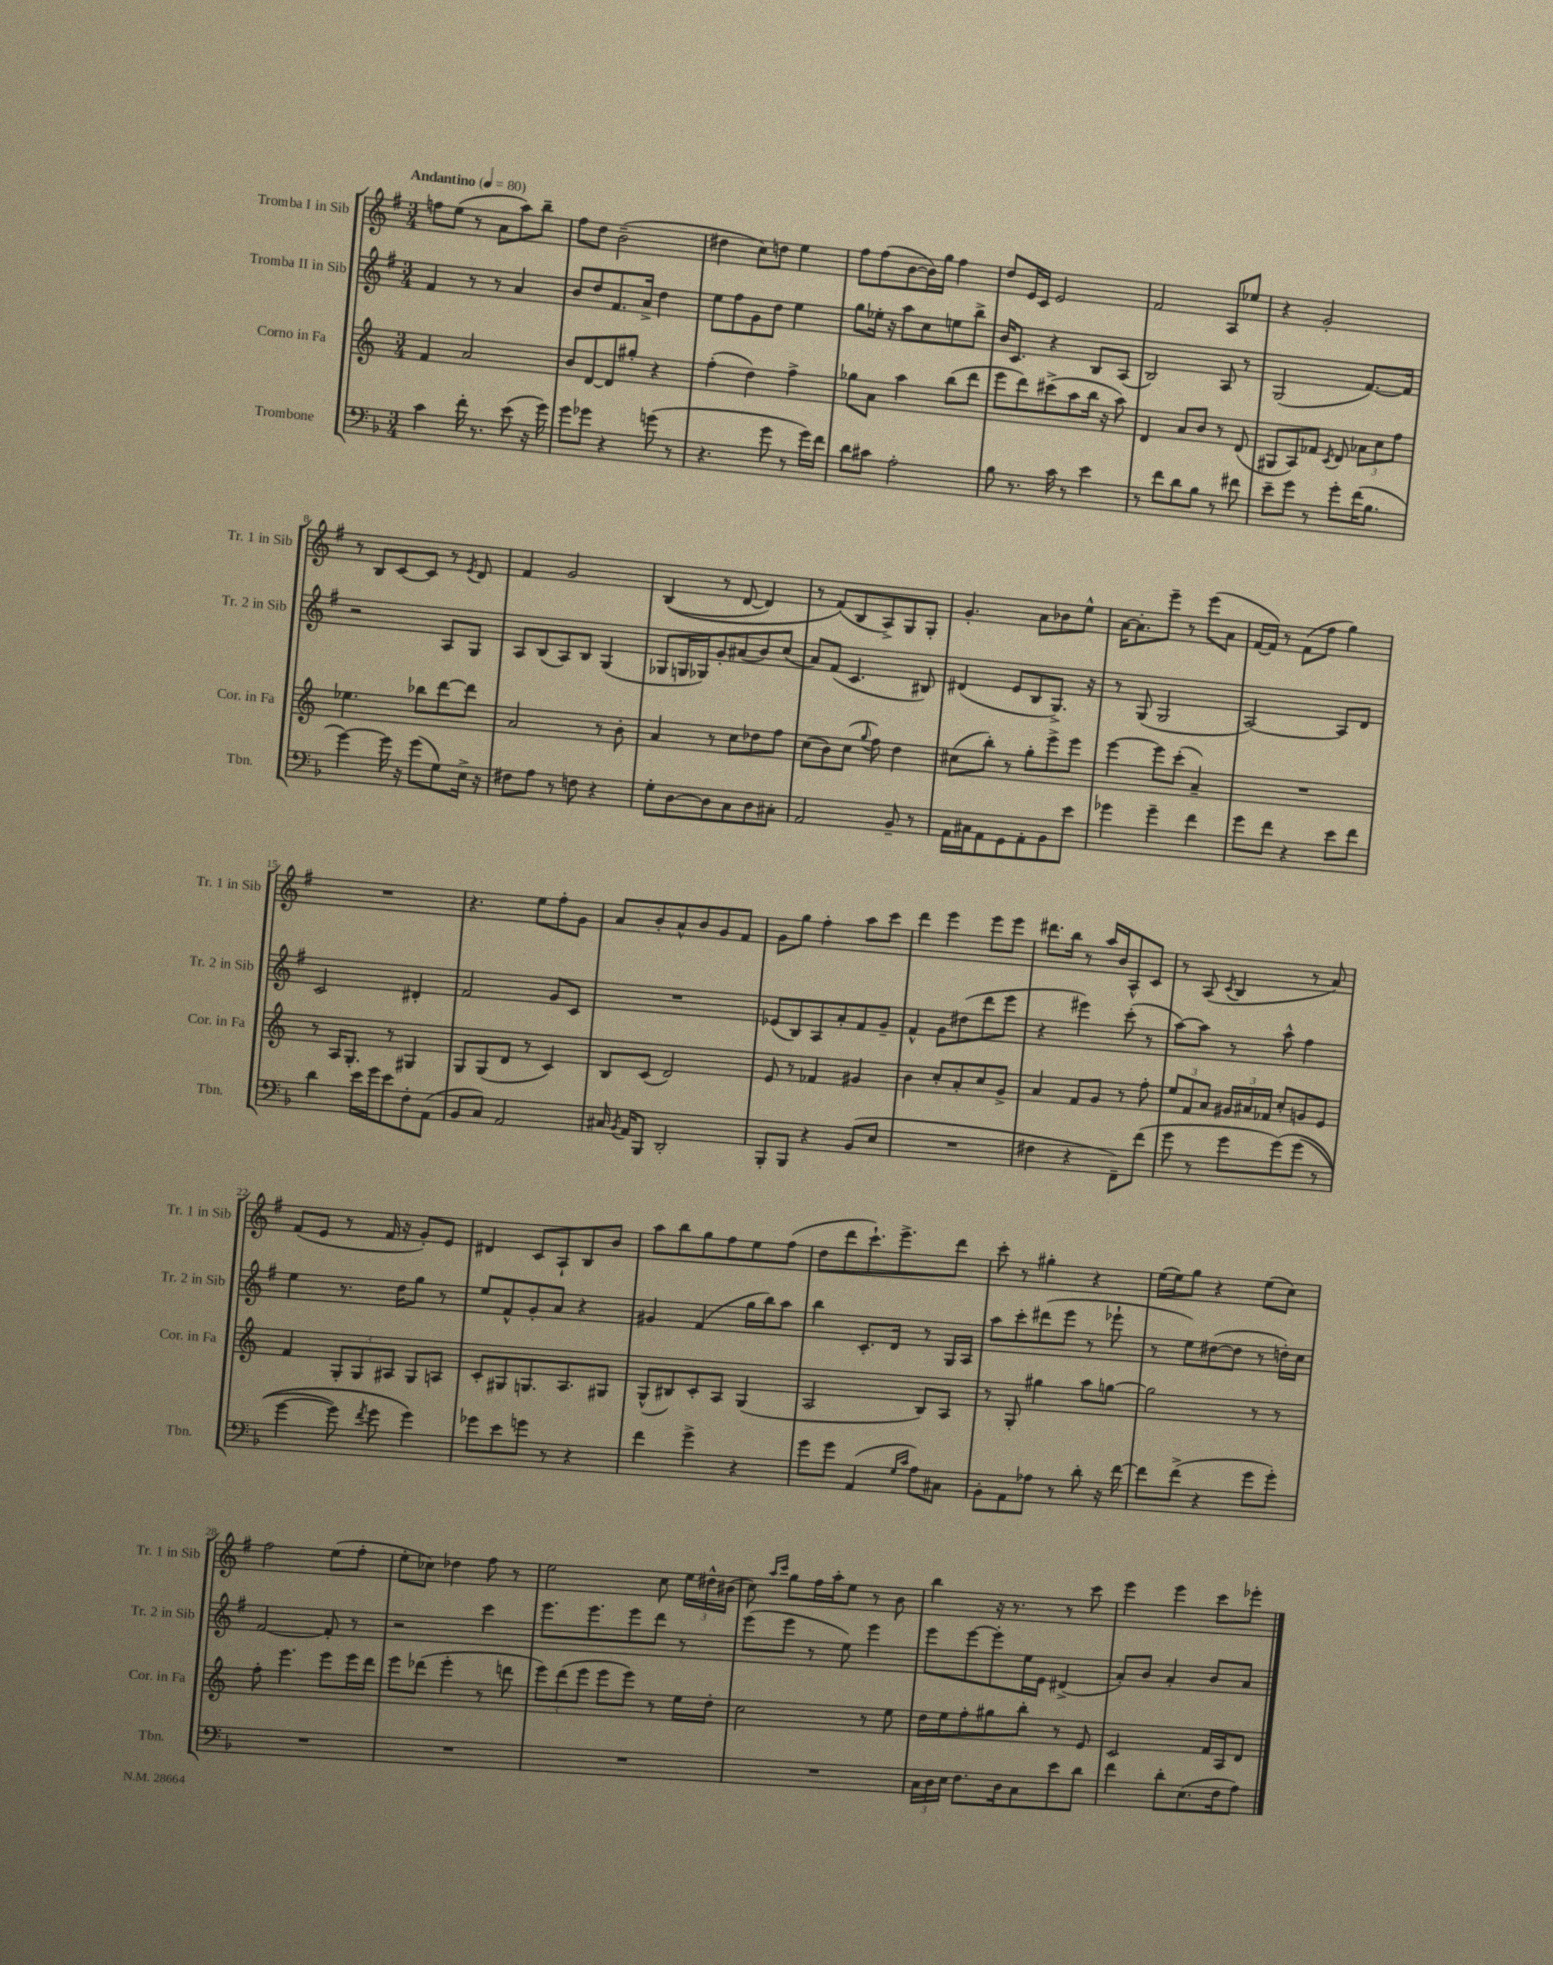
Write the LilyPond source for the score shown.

<<
\new StaffGroup <<
\new Staff = "s0" \with { instrumentName = "Tromba I in Sib" shortInstrumentName = "Tr. 1 in Sib" } {
    \clef treble \key g \major \numericTimeSignature \time 3/4 \tempo "Andantino" 4 = 80
    \autoBeamOff f''8[ e''8]( r8 a'8[ a''8) b''8]-- |
    fis''8[ d''8] b'2--( |
    dis''4 c''8[) d''8] e''4 |
    fis''8[ fis''8( b'8~ b'16) g''16] fis''4 |
    d''8[ e'16 c'16] e'2 |
    fis'2 a8[ ees''8] |
    r4 g'2-. |
    r8 b8[ c'8~ c'8] r8 \acciaccatura { e'8 } d'8 |
    fis'4 g'2 |
    b4(\( r8 d'8~ d'4) |
    r8 fis'8[(\) b8 a8->) g8 g8]-. |
    g'4.-. a'8[ bes'8 e''8]-^ |
    a'16[~ a'8.-. e'''8]-- r8 e'''8[( a'8] |
    fis'16[~ fis'16]) r8 fis'8[( fis''8] g''4) |
    R2. |
    r4. e''8[ fis''8-. g'8] |
    a'8[ b'8-. a'8-^ b'8 g'8 fis'8] |
    g'8[ g''8] fis''4-. a''8[ c'''8] |
    d'''4 e'''4 e'''8[ e'''8] |
    dis'''8.[ b''16] r8 a''16[ b'16 a8-^ c'8] |
    r8 a8( \acciaccatura { c'8 } b4 r8 a'8) |
    fis'8[( e'8] r8 fis'16 r16 g'8[-.) e'8] |
    dis'4 c'8[ a8-! b8 b'8] |
    a''8[ b''8 g''8 fis''8 e''8 fis''8]( |
    d''8[ d'''8 c'''8.-!) e'''8.-> d'''8] |
    c'''8-. r8 gis''4-. r4 |
    e''16[( e''16) g''8] r4 e''8[( c''8]) |
    fis''2 e''8[( fis''8]-. |
    e''8[-. ces''8]) des''4 fis''8 r8 |
    e''2 c''8 \tuplet 3/2 { e''16[ dis''16-^ bis'16]( } |
    c''8) \grace { a''16[ c'''16] } g''8[ fis''16 a''16-. e''8] r8 b'8 |
    b''4 r16 r8. r8 c'''8 |
    e'''4 e'''4 c'''8[ ees'''8]-. \bar "|." |
}
\new Staff = "s1" \with { instrumentName = "Tromba II in Sib" shortInstrumentName = "Tr. 2 in Sib" } {
    \clef treble \key g \major \numericTimeSignature \time 3/4
    \autoBeamOff fis'4 r8 r8 a'4 |
    b'8[ d''8 fis'8. a'16]-> d''4 |
    e''8[ fis''8 g'8 d''8] e''4 |
    g''8[ ees''16]-. r16 a''8[ c''8 e''8 b''8]-> |
    b'16[ c'8.] r4 b8[ a8]( |
    b2) a8 r8 |
    g2( fis'8.[~) fis'16] |
    r2 a8[ g8] |
    a8[ b8( a8) b8] g4( |
    ges8[ g16 ges16) g'8-. ais'8( b'8) c''8]( |
    a'8[) fis'8]( c'4. bis8) |
    dis'4( e'8[ b8 g8.]->) r16 |
    r8 g8( g2 |
    a2~) a8[ d'8] |
    c'2 dis'4-. |
    fis'2 g'8[ c'8] |
    R2. |
    ees'8[( b8) a8 a'8-. fis'8 g'8]-- |
    fis'4-^ g'8[ dis''8( d'''8 e'''8] |
    r4 eis'''4) c'''8-.( r8 |
    a''8[~) a''8] r8 a''8-^ fis''4 |
    e''4 r8. d''16[ g''8] r8 |
    e''8[ fis'8-^ g'8-. a'8] r4 |
    gis'4 fis'4( g''16[ b''16) a''8] |
    b''4 c'8.[-. d'16] r8 g16[ a16] |
    a''8[ c'''8-. dis'''8( e'''8] r8 ees'''8-! |
    r8 e''8[) dis''8~( dis''8] r8 d''16[-.) c''16] |
    fis'2~ fis'8-. r8 |
    r2 c'''4 |
    e'''8.[ e'''8. e'''8 d'''8] r8 |
    e'''8[( e'''8] r8 e''8) e'''4 |
    e'''8[ e'''8~ e'''8-. e''16 e'16] dis'4->( |
    a'8[-.) b'8] a'4-. b'8[ a'8] \bar "|." |
}
\new Staff = "s2" \with { instrumentName = "Corno in Fa" shortInstrumentName = "Cor. in Fa" } {
    \clef treble \key c \major \numericTimeSignature \time 3/4
    \autoBeamOff f'4 a'2 |
    b'8[ d'8~ d'8 gis''8]-. r4 |
    f''4-.( d''4) f''4-> |
    ges''8[ a'8] a''4 b''8[( d'''8] |
    e'''8[ d'''8) cis'''8->( a''8 b''16] r16 a''8) |
    d'4 a'8[ b'8] r8 d'8( |
    gis8[ a8) fes'8] \acciaccatura { c'8 } d'8 \tuplet 3/2 { aes'8[ c''8 f''8] } |
    ees''4. bes''8[ d'''8~ d'''8] |
    a'2 r8 b'8-. |
    a'4 r8 c''8[ des''8 f''8] |
    c''8[( b'8) c''8]( \appoggiatura { g''8 } f''8) d''4 |
    cis''8[( b''8]-.) r8 g''8[-. e'''8-> e'''8] |
    e'''4~ e'''8[ c'''8]-.( a'4--) |
    R2. |
    r8 a16[ g8.]-. r8 gis4 |
    g8[ g8( d'8] r8 c'4) |
    b8[ c'8]( d'2) |
    e'8 r8 fes'4 gis'4 |
    b'4 c''8[-. a'8-. c''8 g'8]-> |
    a'4 f'8[ g'8] r8 f''8-. |
    \tuplet 3/2 { e''8[ f'8 a'8] } \tuplet 3/2 { gis'16[ ais'16 fes'16] } c''8[-. g'8 e'8] |
    f'4 \tuplet 3/2 { g8[-. g8 ais8] } g8[ a8] |
    c'8[-. gis8 g8. a8. gis8] |
    g8[-^( bis8) c'8-. a8] g4( |
    a2 b8[) a8] |
    r8 g8-. gis''4 a''8[ g''8]~ |
    g''2 r8 r8 |
    f''8-. e'''4. e'''8[ e'''16 d'''16] |
    e'''8[ des'''8]( e'''4-. r8 d'''8 |
    \tuplet 3/2 { e'''8[) d'''8( e'''8] } e'''8[ e'''8]) r8 e''16[ d''16]-. |
    c''2 r8 e''8 |
    d''16[ e''16 f''8-. gis''8 b''8]-. r8 e'8 |
    c'2 f'16[ a16 d'8] \bar "|." |
}
\new Staff = "s3" \with { instrumentName = "Trombone" shortInstrumentName = "Tbn." } {
    \clef bass \key f \major \numericTimeSignature \time 3/4
    \autoBeamOff c'4 f'16-. r8. e'8( r16 g'16) |
    g'8[ ges'8] r4 g'8( r8 |
    r4. g'8 r8 g'16[) f'16] |
    d'8[ cis'8] a2-. |
    bes8 r8. c'16 r8 e'4 |
    r8 f'8[ d'8 bes8] r8 fis'8 |
    e'8[-- g'8] r8 g'8[-. f'16( bes8.] |
    g'4~) g'16 r16 g'8[( g8) e16]-> r16 |
    fis8[ a8] r8 f8 r4 |
    g8[-. d8~ d8 c8 d8 cis8]-. |
    a,2 bes,8-- r8 |
    a,16[ cis16 a,8 g,8 a,8-. bes,8 e'8] |
    ges'4 ges'4-- f'4 |
    g'8[ f'8] r4 e'8[ f'8] |
    d'4 e'16[ g'16 e'8 f8-. a,8]( |
    bes,8[ c8]) a,2 |
    cis16 \acciaccatura { bes,8 } a,16[ bes,,8] d,2-. |
    bes,,8[-. bes,,8] r4 bes,8[( e8] |
    R2. |
    fis4 r4 f,8[--) f'8]( |
    g'8 r8 g'8[ g'8)\( g'8]( r8 |
    g'4~ g'8) \acciaccatura { f'8 } g'8 g'4\) |
    ges'8[ e'8 g'8] r8 r4 |
    f'4 g'4-> r4 |
    g'8[ g'8] a,4( \grace { g16[ c'16] } a8[) cis8] |
    bes,8[-. a,8 aes8] r8 d'8-. r16 f'16~ |
    f'8[ f'8]->( r4 g'8[ g'8]-.) |
    R2. |
    R2. |
    R2. |
    R2. |
    \tuplet 3/2 { c16[ d16 e16] } f8.[ d16 c8 e'8 d'8] |
    f'4 d'8[-. e8.( f16 a8]) \bar "|." |
}
>>
>>
